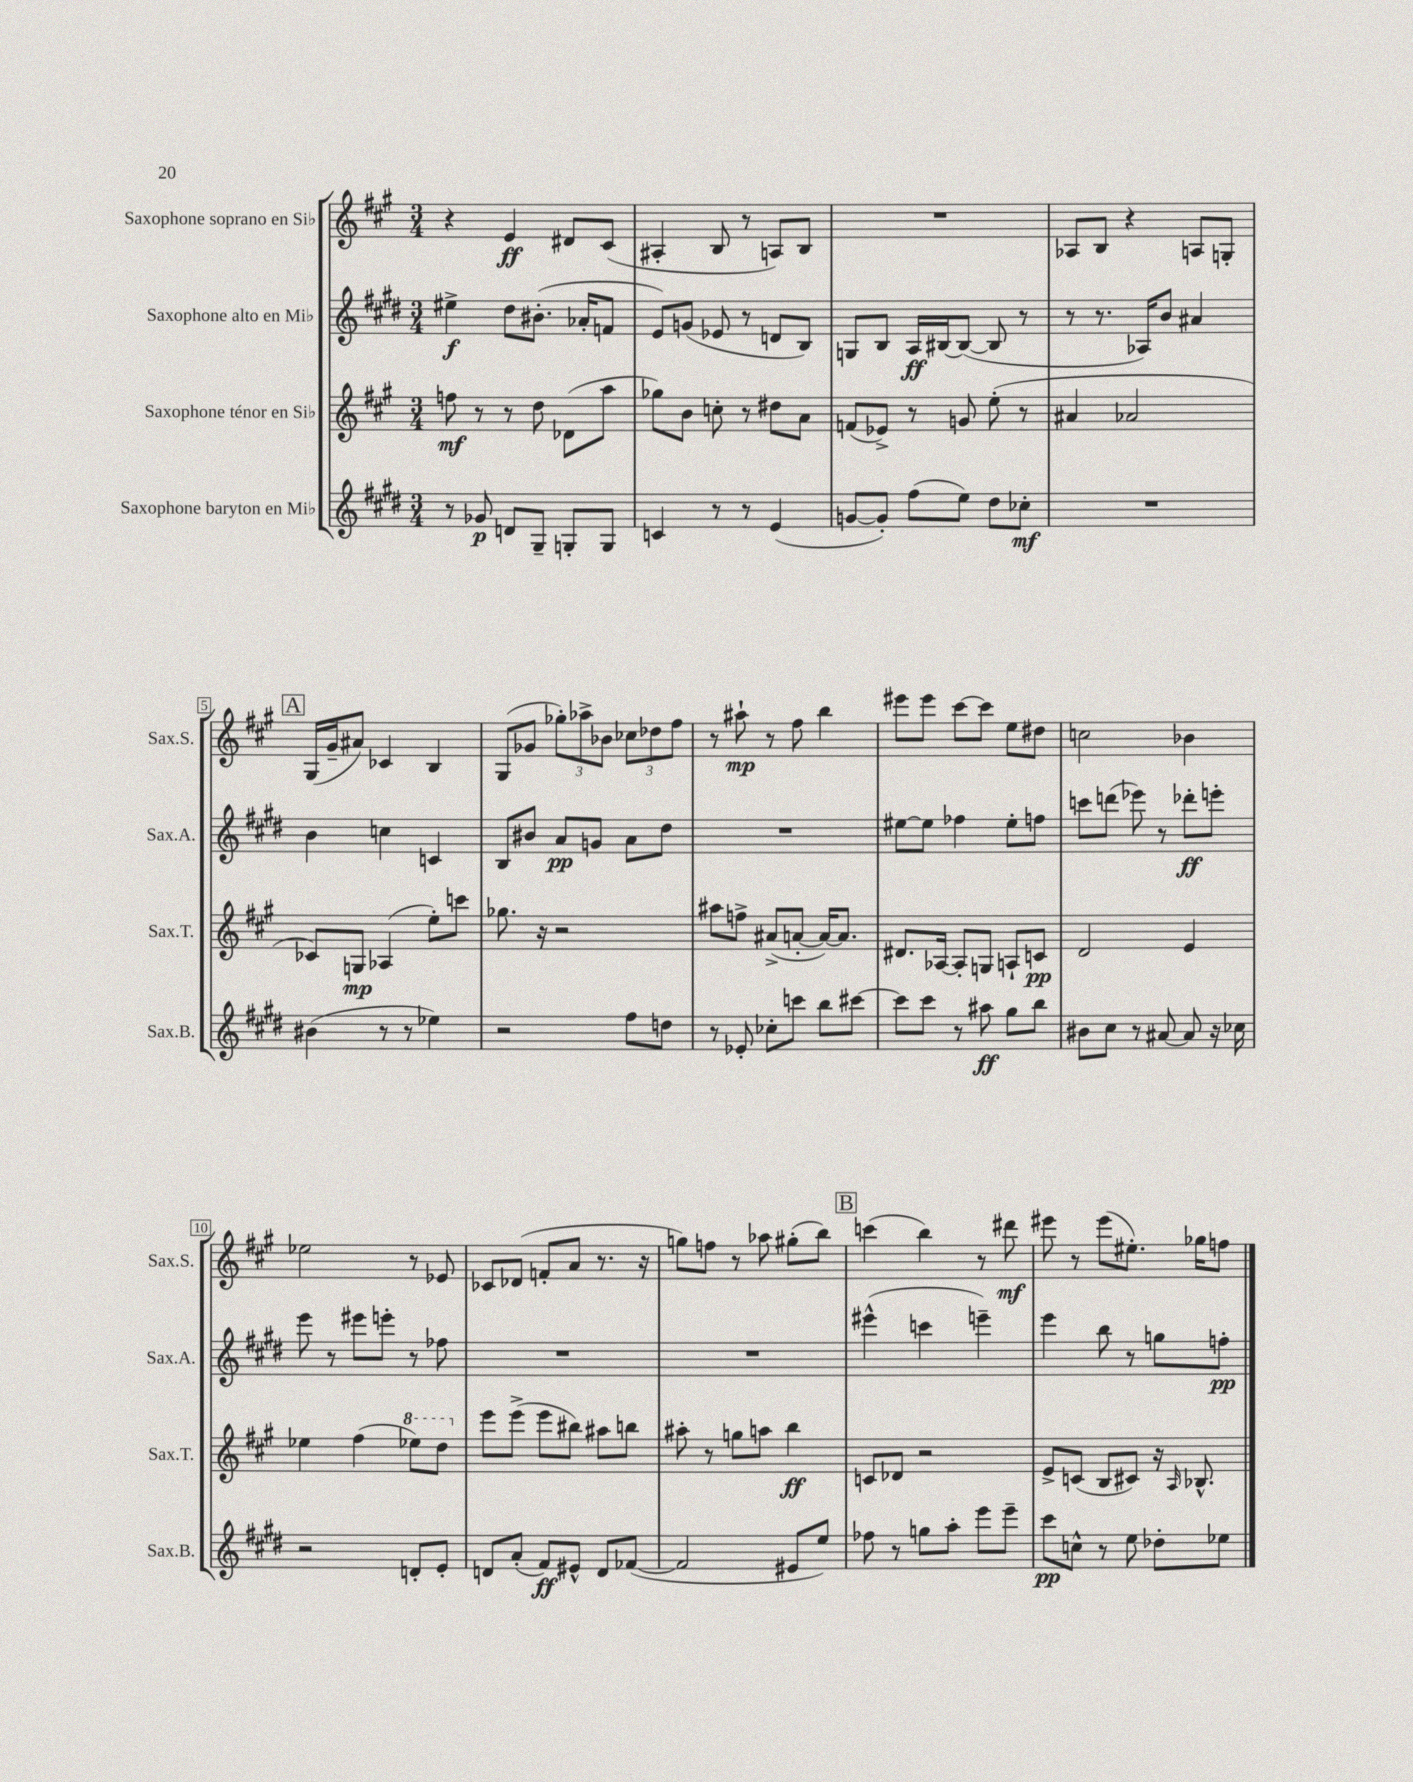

**kern	**dynam	**kern	**dynam	**kern	**dynam	**kern	**dynam
*part4	*part4	*part3	*part3	*part2	*part2	*part1	*part1
*staff4	*staff4	*staff3	*staff3	*staff2	*staff2	*staff1	*staff1
*I"Saxophone baryton en Mi♭	*	*I"Saxophone ténor en Si♭	*	*I"Saxophone alto en Mi♭	*	*I"Saxophone soprano en Si♭	*
*I'Sax.B.	*	*I'Sax.T.	*	*I'Sax.A.	*	*I'Sax.S.	*
*clefG2	*	*clefG2	*	*clefG2	*	*clefG2	*
*k[f#c#g#d#]	*	*k[f#c#g#]	*	*k[f#c#g#d#]	*	*k[f#c#g#]	*
*M3/4	*	*M3/4	*	*M3/4	*	*M3/4	*
=1	=1	=1	=1	=1	=1	=1	=1
8r	.	8ffn\	mf	4ee#X^\	f	4r	.
8g-X/	p	8r	.	.	.	.	.
8dn/L	.	8r	.	8dd#\L	.	4e/	ff
8G#~/J	.	8dd\	.	(8.b#X'\J	.	.	.
8Gn'/L	.	(8d-X\L	.	.	.	8d#X/L	.
.	.	.	.	16a-X'/KL	.	.	.
8G/J	.	8aa\J	.	8fn/J	.	(8c#/J	.
=2	=2	=2	=2	=2	=2	=2	=2
4cn/	.	8gg-X\L)	.	8e/L)	.	4A#X'/	.
.	.	8b\J	.	(8gn/J	.	.	.
8r	.	8ccn'\	.	8e-X/	.	8B/	.
8r	.	8r	.	8r	.	8r	.
(4e/	.	8dd#X\L	.	8dn/L	.	8An/L)	.
.	.	8a\J	.	8B/J)	.	8B/J	.
=3	=3	=3	=3	=3	=3	=3	=3
[8gn/L	.	(8fn/L	.	8Gn/L	.	2.r	.
8g'/J])	.	8e-X^/J)	.	8B/J	.	.	.
(8ff#\L	.	8r	.	16A/LL	ff	.	.
.	.	.	.	[16B#X/J	.	.	.
8ee\J)	.	8gn/	.	(8B#/J_	.	.	.
8dd#\L	.	(8ee'\	.	8B#/]	.	.	.
8cc-X'\J	mf	8r	.	8r	.	.	.
=4	=4	=4	=4	=4	=4	=4	=4
2.r	.	4a#X/	.	8r	.	8A-X/L	.
.	.	.	.	8.r	.	8B/J	.
.	.	2a-X/	.	.	.	4r	.
.	.	.	.	16A-X/KL)	.	.	.
.	.	.	.	8b/J	.	.	.
.	.	.	.	4a#X/	.	8An/L	.
.	.	.	.	.	.	8Gn'/J	.
!!LO:LB:g=z
!!LO:REH:place=s1:t=A
=5	=5	=5	=5	=5	=5	=5	=5
(4b#X\	.	8c-X/L)	.	4b\	.	(16G#/LL	.
.	.	.	.	.	.	16g#~/J	.
.	.	8Gn/J	mp	.	.	8a#X/J)	.
8r	.	(4A-X/	.	4ccn\	.	4c-X/	.
8r	.	.	.	.	.	.	.
4ee-X\)	.	8ee'\L)	.	4cn/	.	4B/	.
.	.	8cccn\J	.	.	.	.	.
=6	=6	=6	=6	=6	=6	=6	=6
2r	.	8.gg-X\	.	8B/L	.	(8G#/L	.
.	.	.	.	8b#X/J	.	8g-X/J	.
.	.	16r	.	.	.	.	.
.	.	2r	.	8a/L	pp	12gg-X'\L)	.
.	.	.	.	.	.	12aa-X^\	.
.	.	.	.	8gn/J	.	.	.
.	.	.	.	.	.	12b-X\J	.
8ff#\L	.	.	.	8a\L	.	12cc-X\L	.
.	.	.	.	.	.	12dd-X\	.
8ddn\J	.	.	.	8dd#\J	.	.	.
.	.	.	.	.	.	12ff#\J	.
=7	=7	=7	=7	=7	=7	=7	=7
8r	.	8aa#X\L	.	2.r	.	8r	.
8e-X'/	.	8ffn^\J	.	.	.	8aa#X`\	mp
8cc-X'\L	.	(8a#X^/L	.	.	.	8r	.
8cccn\J	.	[8an'/J	.	.	.	8ff#\	.
8bb\L	.	16a/KL_)	.	.	.	4bb\	.
.	.	8.a/J]	.	.	.	.	.
[8ccc#X\J	.	.	.	.	.	.	.
=8	=8	=8	=8	=8	=8	=8	=8
8ccc#\L]	.	8.d#X/L	.	[8ee#X\L	.	8eee#X\L	.
8ccc#\J	.	.	.	8ee#\J]	.	8eee#\J	.
.	.	[16A-X/Jk	.	.	.	.	.
8r	.	8A-'/L]	.	4ff-X\	.	[8ccc#\L	.
8aa#X\	ff	8Gn/J	.	.	.	8ccc#\J]	.
8gg#\L	.	8An`/L	.	8ee#'\L	.	8ee\L	.
8bb\J	.	8cn/J	pp	8ffn\J	.	8dd#X\J	.
=9	=9	=9	=9	=9	=9	=9	=9
8b#X\L	.	2d/	.	8cccn\L	.	2ccn\	.
8cc#\J	.	.	.	(8dddn\J	.	.	.
8r	.	.	.	8eee-X\)	.	.	.
[8a#X/	.	.	.	8r	.	.	.
8a#/]	.	4e/	.	8ddd-X'\L	ff	4b-X\	.
16r	.	.	.	8eeen'\J	.	.	.
16cc-X\	.	.	.	.	.	.	.
!!LO:LB:g=z
=10	=10	=10	=10	=10	=10	=10	=10
2r	.	4ee-X\	.	8eee\	.	2ee-X\	.
.	.	.	.	8r	.	.	.
.	.	(4ff#\	.	8eee#X\L	.	.	.
.	.	.	.	8eeen'\J	.	.	.
*	*	*8va	*	*	*	*	*
8dn'/L	.	8eee-X\L)	.	8r	.	8r	.
8e'/J	.	8ddd\J	.	8ff-X\	.	8e-X/	.
=11	=11	=11	=11	=11	=11	=11	=11
*	*	*X8va	*	*	*	*	*
8dn/L	.	8eee\L	.	2.r	.	8c-X/L	.
(8a'/J	.	(8eee^\J	.	.	.	(8d-X/J	.
8f#/L)	ff	8eee\L	.	.	.	8fn'/L	.
8e#X^^/J	.	8bb#X\J)	.	.	.	8a/J	.
8d/L	.	8aa#X\L	.	.	.	8.r	.
([8f-X/J	.	8bbn\J	.	.	.	.	.
.	.	.	.	.	.	16r	.
=12	=12	=12	=12	=12	=12	=12	=12
2f-/]	.	8aa#X'\	.	2.r	.	8ggn\L)	.
.	.	8r	.	.	.	8ffn\J	.
.	.	8ggn\L	.	.	.	8r	.
.	.	8aan\J	.	.	.	8aa-X\	.
8e#X/L	.	4bb\	ff	.	.	(8gg#X'\L	.
8ee/J)	.	.	.	.	.	8bb\J)	.
!!LO:REH:place=s1:t=B
=13	=13	=13	=13	=13	=13	=13	=13
8ff-X\	.	8cn/L	.	(4eee#X^^\	.	(4cccn\	.
8r	.	8d-X/J	.	.	.	.	.
8ggn\L	.	2r	.	4cccn\	.	4bb\)	.
8aa'\J	.	.	.	.	.	.	.
8eee\L	.	.	.	4eeen~\)	.	8r	.
8eee~\J	.	.	.	.	.	8ddd#X\	mf
=14	=14	=14	=14	=14	=14	=14	=14
8ccc#\L	pp	8e^/L	.	4eee\	.	8eee#X\	.
8ccn^^\J	.	(8cn/J	.	.	.	8r	.
8r	.	8B/L	.	8bb\	.	(8eee#\L	.
8ee\	.	8c#X/J)	.	8r	.	8.ee#X'\J)	.
8dd-X'\L	.	16r	.	8ggn\L	.	.	.
.	.	16qqA/	.	.	.	.	.
.	.	8.B-X^^/	.	.	.	16gg-X\KL	.
8ee-X\J	.	.	.	8ffn'\J	pp	8ffn\J	.
==	==	==	==	==	==	==	==
*-	*-	*-	*-	*-	*-	*-	*-
